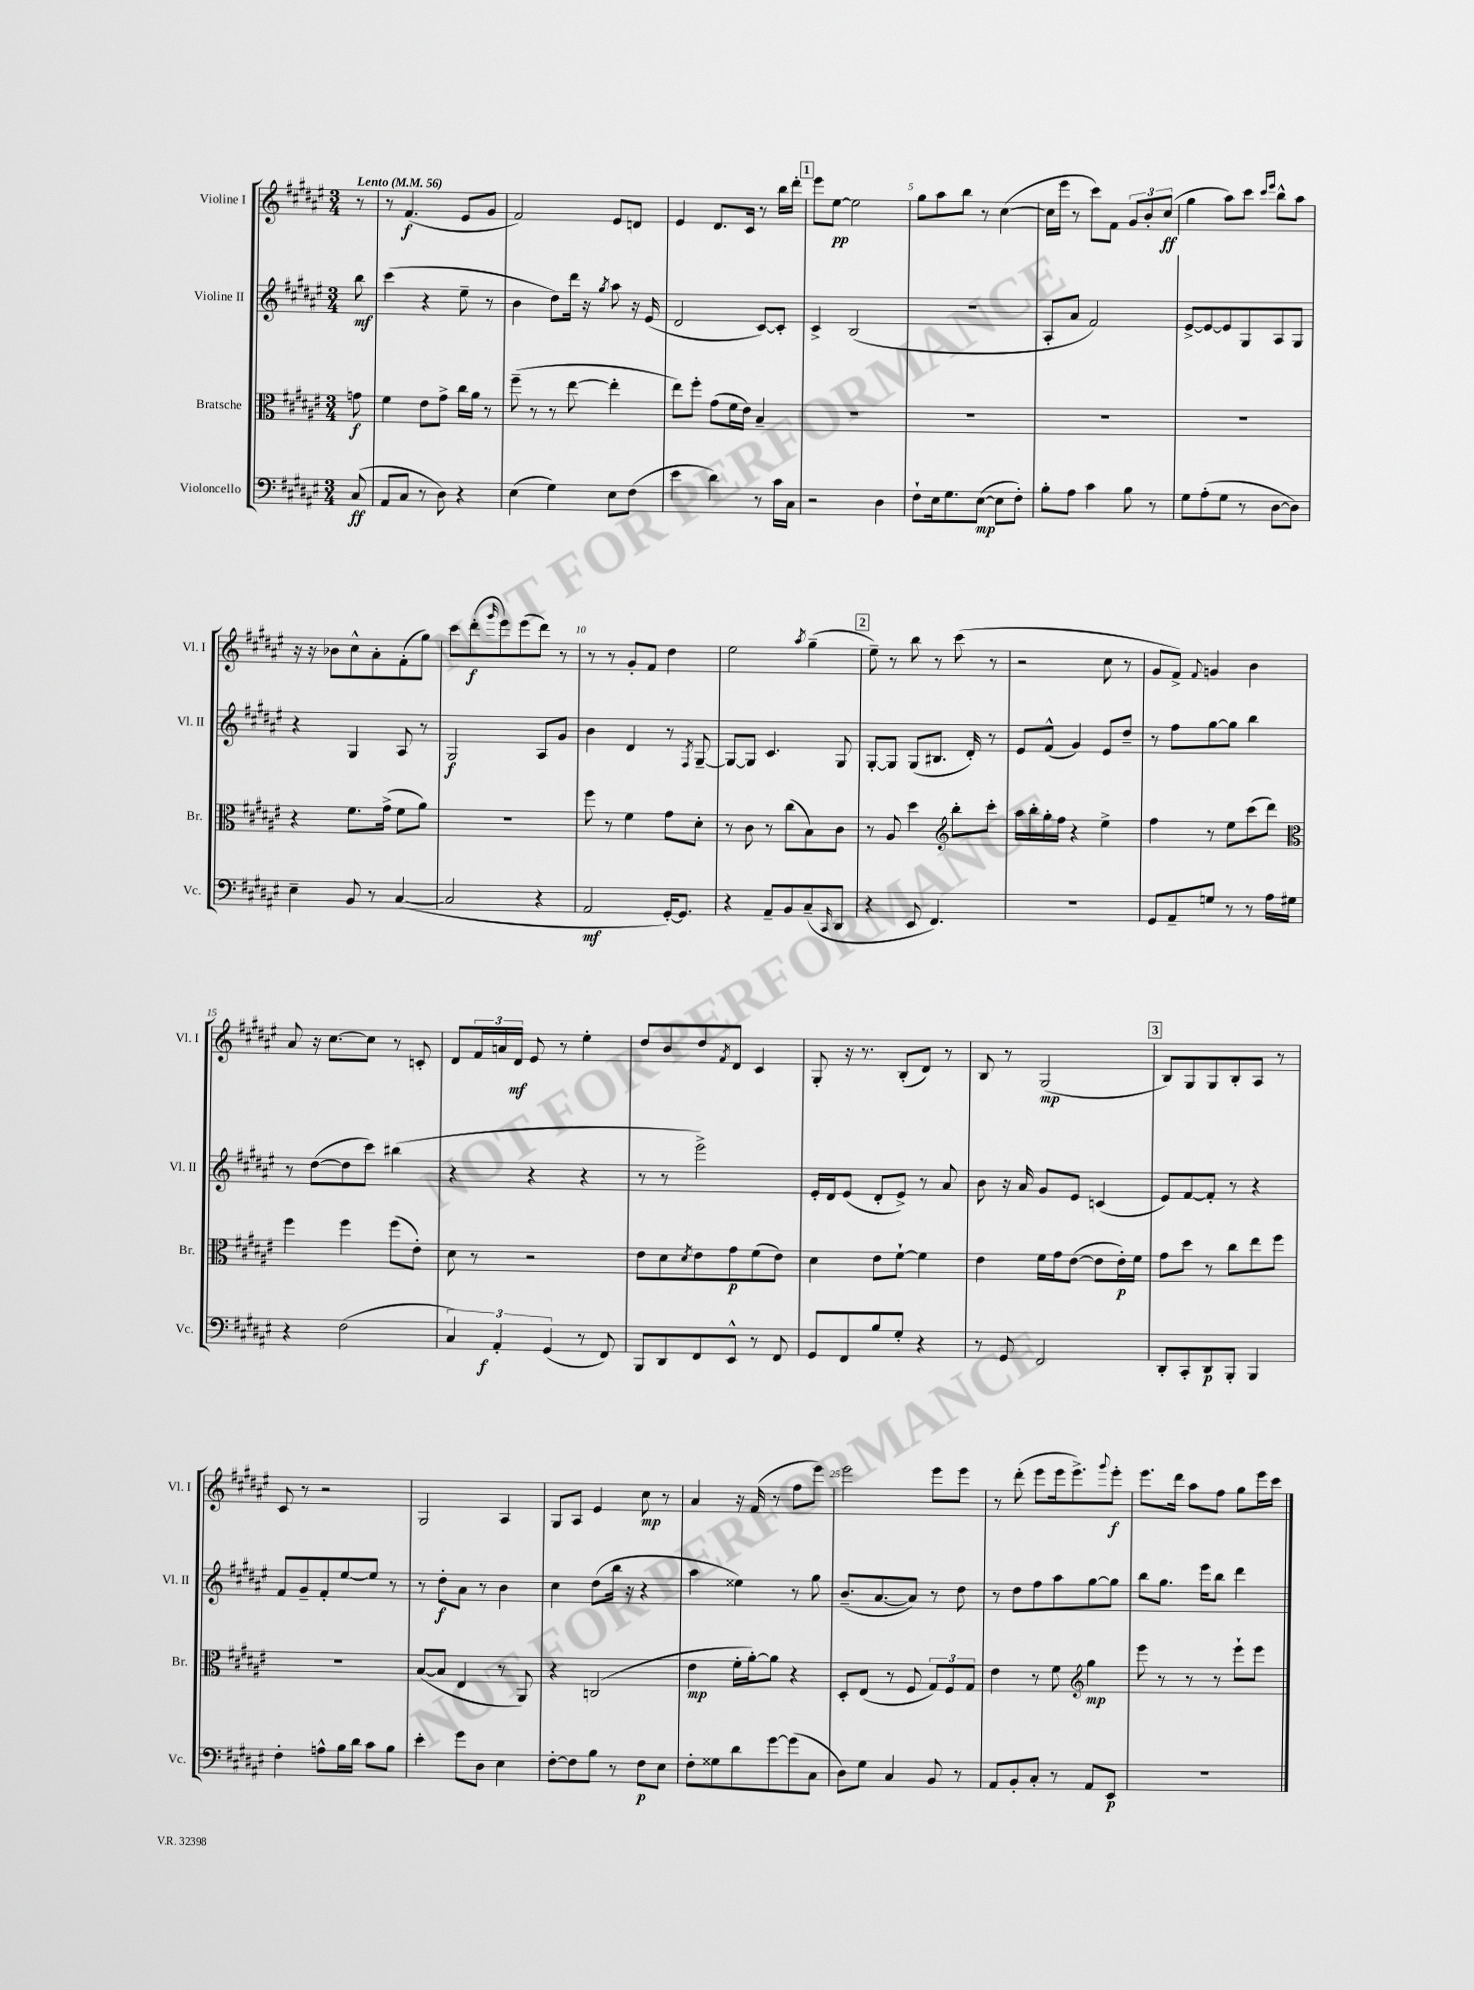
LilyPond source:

<<
\new StaffGroup <<
\new Staff = "s0" \with { instrumentName = "Violine I" shortInstrumentName = "Vl. I" } {
    \clef treble \key fis \major \numericTimeSignature \time 3/4 \partial 8 \tempo "Lento" 4 = 56
    r8 |
    r8 fis'4.\f( eis'8 gis'8 |
    fis'2) eis'8 d'8 |
    eis'4 dis'8. cis'16 r8 b''16 dis'''16-. |
    \mark \markup { \box "1" } eis'''8 eis''8~\pp eis''2 |
    gis''8 ais''8 b''8 r8 cis''4~( |
    cis''16 eis'''16 r8 cis'''8) fis'8 \tuplet 3/2 { gis'8 b'8-. cis''8\ff( } |
    gis''4 ais''8) cis'''8 \grace { cis'''16 eis'''16 } b''8-^ ais''8 |
    r16 r16 bes'8 cis''8-^ ais'8-. fis'8-.( gis''8) |
    cis'''8 dis'''8-.\f( \grace { gis'''16 } eis'''8) eis'''8( dis'''8) r8 |
    r8 r8 gis'8-. fis'8 dis''4 |
    eis''2 \acciaccatura { ais''8 } gis''4--( |
    \mark \markup { \box "2" } eis''8--) r8 b''8 r8 cis'''8( r8 |
    r2 cis''8 r8 |
    gis'8 fis'8->) \appoggiatura { fis'8 } g'4 b'4 |
    ais'8 r16 cis''8.~ cis''8 r8 c'8-. |
    dis'8 \tuplet 3/2 { fis'16 a'16 dis'16\mf } eis'8 r8 eis''4-. |
    dis''8 b'8 dis''8 \acciaccatura { fis'8 } dis'8 cis'4 |
    gis8-. r16 r8. b8-.( dis'8) r8 |
    b8 r8 gis2\mp( |
    \mark \markup { \box "3" } b8) gis8 gis8 b8-. ais8 r8 |
    cis'8 r8 r2 |
    gis2 ais4 |
    gis8 ais8 eis'4 cis''8\mp r8 |
    ais'4 r16 fis'16( r8 fis''8 eis'''8) |
    eis'''2 eis'''8 eis'''8 |
    r8 dis'''8-.( eis'''8 eis'''16 eis'''8.->) \appoggiatura { gis'''8 } eis'''8-.\f |
    eis'''8. dis'''16 ais''8 fis''8 gis''8 eis'''16 cis'''16 \bar "|." |
}
\new Staff = "s1" \with { instrumentName = "Violine II" shortInstrumentName = "Vl. II" } {
    \clef treble \key fis \major \numericTimeSignature \time 3/4 \partial 8
    b''8\mf |
    cis'''4( r4 eis''8-- r8 |
    b'4 dis''8) dis'''16 r16 \acciaccatura { gis''8 } ais''8 r16 eis'16( |
    dis'2 cis'8~) cis'8-. |
    \mark \markup { \box "1" } cis'4-> b2( |
    R2. |
    ais8-. ais'8 fis'2) |
    eis'8~-> eis'8~ eis'8 gis8 ais8 gis8 |
    r4 gis4 ais8 r8 |
    gis2\f ais8 gis'8 |
    b'4 dis'4 r8 \acciaccatura { fis8 } gis8~-- |
    gis8~ gis8 cis'4. gis8 |
    \mark \markup { \box "2" } gis8~-. gis8 gis8( bis8. dis'16-.) r8 |
    eis'8 fis'8-^( gis'4) eis'8 dis''8-- |
    r8 fis''8 gis''8~ gis''8 b''4 |
    r8 dis''8~( dis''8 cis'''8) bis''4( |
    r4 r4 r4 |
    r8 r8 eis'''2->) |
    eis'16-. dis'16 eis'8( dis'8-. eis'8->) r8 ais'8 |
    b'8 r16 ais'16 gis'8 eis'8 c'4( |
    \mark \markup { \box "3" } eis'8) fis'8~ fis'8-. r8 r4 |
    fis'8 gis'8-- fis'8-. eis''8~ eis''8 r8 |
    r8 dis''8-.\f ais'8 r8 b'4 |
    cis''4 dis''8( b''16 r16 r4 |
    ais''4 eisis''4) r8 gis''8 |
    b'8.--( ais'8.~ ais'8) r8 dis''8 |
    r8 dis''8 fis''8 ais''8 gis''8~ gis''8 |
    b''8 gis''8. eis'''16 b''8 dis'''4 \bar "|." |
}
\new Staff = "s2" \with { instrumentName = "Bratsche" shortInstrumentName = "Br." } {
    \clef alto \key fis \major \numericTimeSignature \time 3/4 \partial 8
    g'8\f |
    fis'4 eis'8 gis'8-> cis''16 ais'16 r8 |
    fis''8--( r8 r8 eis''8~ eis''4-. |
    eis''8) fis''8-. gis'8( fis'16 eis'16) b4-- |
    \mark \markup { \box "1" } R2. |
    R2. |
    R2. |
    R2. |
    r4 fis'8. gis'16->( fis'8 ais'8) |
    R2. |
    fis''8 r8 fis'4 gis'8 dis'8-. |
    r8 cis'8 r8 cis''8( b8) cis'8 |
    \mark \markup { \box "2" } r8 ais8 dis''4 \clef treble b''8-. cis'''8-. |
    ais''16 b''16-. gis''16-. fis''16 r4 eis''4-> |
    fis''4 r8 eis''8 cis'''8( dis'''8) |
    \clef alto fis''4 fis''4 fis''8( eis'8-.) |
    dis'8 r8 r2 |
    eis'8 dis'8 \acciaccatura { dis'8 } eis'8 gis'8\p fis'8( eis'8) |
    dis'4 eis'8 fis'8~-! fis'4 |
    eis'4 fis'16 gis'16 eis'8~( eis'8 eis'16-.\p) fis'16 |
    \mark \markup { \box "3" } gis'8 dis''8 r8 cis''8 eis''8 fis''8 |
    R2. |
    b8~( b8 eis4 r8 ais,8) |
    r4 c2( |
    eis'4\mp fis'16-. ais'16~-.) ais'8 r4 |
    dis8-. eis8( r8 fis8 \tuplet 3/2 { gis8) fis8 gis8 } |
    eis'4 r8 fis'8 \clef treble gis''4\mp |
    eis'''8 r8 r8 r8 eis'''8-! eis'''8 \bar "|." |
}
\new Staff = "s3" \with { instrumentName = "Violoncello" shortInstrumentName = "Vc." } {
    \clef bass \key fis \major \numericTimeSignature \time 3/4 \partial 8
    cis8\ff( |
    ais,8 cis8 r8 dis8) r4 |
    eis4( gis4) eis8 fis8( |
    eis'4 dis'4) r8 cis'16 cis16 |
    \mark \markup { \box "1" } r2 dis4 |
    fis8-! eis16 gis8. eis8~\mp( eis8 fis8-.) |
    b8-. ais8 cis'4 b8 r8 |
    gis8 ais8-.( gis8 r8 dis8~ dis8) |
    eis4-- b,8 r8 cis4~( |
    cis2 r4 |
    ais,2\mf gis,16~-.) gis,8. |
    r4 ais,8-- b,8 cis8--( \grace { cis,16 } dis,8 |
    \mark \markup { \box "2" } r4 eis,8 fis,4.) |
    R2. |
    gis,8 ais,8-- g8 r8 r8 ais16 gis16 |
    r4 fis2( |
    \tuplet 3/2 { cis4) ais,4-.\f gis,4( } r8 fis,8) |
    b,,8 dis,8 fis,8 eis,8-^ r8 fis,8 |
    gis,8 fis,8 b8 gis8-. r4 |
    r8 gis,8 fis,2 |
    \mark \markup { \box "3" } dis,8-. cis,8-. dis,8\p b,,8-. b,,4 |
    fis4-. a8-^ b16 dis'16 cis'8 b8 |
    eis'4-. gis'8 dis8 eis4 |
    fis8~-. fis8 b8 r8 fis8\p eis8 |
    fis8-. gisis8 dis'8 gis'8~ gis'8( cis8 |
    dis8) gis8 cis4 b,8 r8 |
    ais,8 b,8-. cis8-. r8 ais,8 eis,8\p |
    R2. \bar "|." |
}
>>
>>
\layout { \context { \Score \override BarNumber.break-visibility = ##(#f #t #t) barNumberVisibility = #(every-nth-bar-number-visible 5) } }
